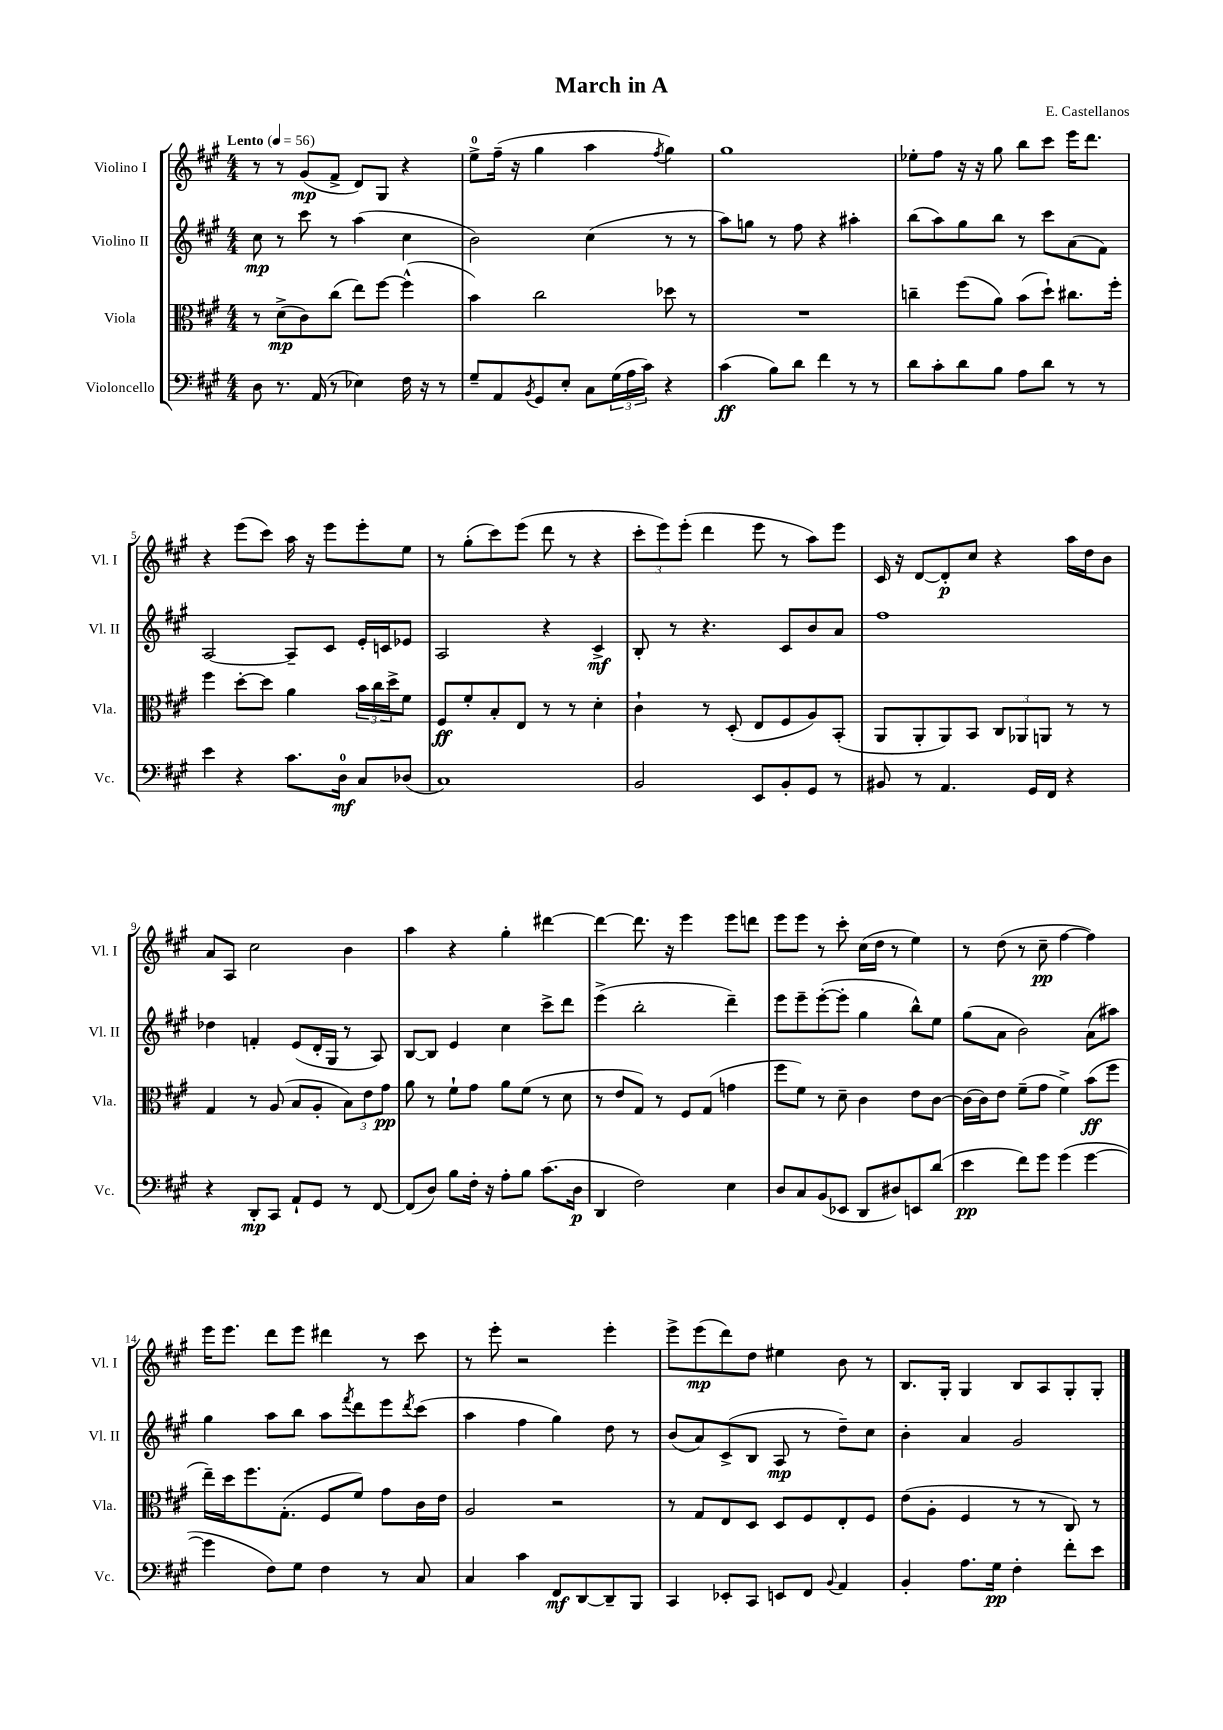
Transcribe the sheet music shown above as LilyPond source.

\header { title = "March in A" composer = "E. Castellanos" }
<<
\new StaffGroup <<
\new Staff = "s0" \with { instrumentName = "Violino I" shortInstrumentName = "Vl. I" } {
    \clef treble \key a \major \numericTimeSignature \time 4/4 \tempo "Lento" 4 = 56
    r8 r8 gis'8\mp( fis'8-> d'8) gis8 r4 |
    e''8-0-> fis''16--( r16 gis''4 a''4 \acciaccatura { fis''8 } gis''4) |
    gis''1 |
    ees''8-. fis''8 r16 r16 gis''8 b''8 cis'''8 e'''16 d'''8. |
    r4 e'''8( cis'''8) a''16 r16 e'''8 e'''8-. e''8 |
    r8 gis''8-.( cis'''8) e'''8( d'''8 r8 r4 |
    \tuplet 3/2 { cis'''8-. e'''8) e'''8-.( } d'''4 e'''8 r8 a''8) e'''8 |
    cis'16 r16 d'8~ d'8-.\p cis''8 r4 a''16 d''16 b'8 |
    a'8 a8 cis''2 b'4 |
    a''4 r4 gis''4-. dis'''4~ |
    dis'''4~ dis'''8. r16 e'''4 e'''8 d'''8 |
    e'''8 e'''8 r8 cis'''8-. cis''16( d''16 r8 e''4) |
    r8 d''8( r8 cis''8--\pp fis''4~ fis''4) |
    e'''16 e'''8. d'''8 e'''8 dis'''4 r8 cis'''8 |
    r8 e'''8-. r2 e'''4-. |
    e'''8-> e'''8\mp( d'''8) d''8 eis''4 b'8 r8 |
    b8. gis16-. gis4 b8 a8 gis8-. gis8-. \bar "|." |
}
\new Staff = "s1" \with { instrumentName = "Violino II" shortInstrumentName = "Vl. II" } {
    \clef treble \key a \major \numericTimeSignature \time 4/4
    cis''8\mp r8 cis'''8 r8 a''4( cis''4 |
    b'2) cis''4( r8 r8 |
    a''8) g''8 r8 fis''8 r4 ais''4-. |
    b''8( a''8) gis''8 b''8 r8 cis'''8 a'8( fis'8) |
    a2~ a8-- cis'8 e'16-. c'16 ees'8 |
    a2 r4 cis'4->\mf |
    b8-. r8 r4. cis'8 b'8 a'8 |
    fis''1 |
    des''4 f'4-. e'8( d'16-. gis16 r8 a8) |
    b8~ b8 e'4 cis''4 cis'''8-> d'''8 |
    e'''4->( b''2-. d'''4--) |
    e'''8 e'''8-- e'''8~-.( e'''8-. gis''4 b''8-^) e''8 |
    gis''8( a'8 b'2) a'8( ais''8) |
    gis''4 a''8 b''8 a''8 \acciaccatura { fis'''8 } d'''8 e'''8 \acciaccatura { d'''8 } cis'''8( |
    a''4 fis''4 gis''4) d''8 r8 |
    b'8( a'8) cis'8->( b8 a8\mp r8 d''8--) cis''8 |
    b'4-. a'4 gis'2 \bar "|." |
}
\new Staff = "s2" \with { instrumentName = "Viola" shortInstrumentName = "Vla." } {
    \clef alto \key a \major \numericTimeSignature \time 4/4
    r8 d'8->\mp( cis'8) cis''8( e''8) fis''8~ fis''4-^( |
    b'4) cis''2 des''8 r8 |
    R1 |
    c''4-- fis''8( a'8) b'8( d''8-!) cis''8. fis''16-. |
    fis''4 d''8~-. d''8 a'4 \tuplet 3/2 { b'16 cis''16 d''16-> } fis'8 |
    fis8\ff fis'8-. b8-. e8 r8 r8 d'4-. |
    cis'4-! r8 d8-.( e8 fis8 a8) b,8-.( |
    a,8 a,8-. a,8) b,8 \tuplet 3/2 { cis8 aes,8 a,8 } r8 r8 |
    gis4 r8 a8( b8 a8-. \tuplet 3/2 { b8) e'8 gis'8\pp } |
    a'8 r8 fis'8-! gis'8 a'8 fis'8( r8 d'8 |
    r8 e'8 gis8) r8 fis8 gis8( g'4 |
    fis''8 fis'8) r8 d'8-- cis'4 e'8 cis'8~ |
    cis'16( cis'16) e'8 fis'8--( gis'8 fis'4->) b'8\ff( fis''8 |
    e''16--) d''16 fis''8. gis8.-.( fis8 fis'8) gis'8 cis'16 e'16 |
    a2 r2 |
    r8 gis8 e8 d8 d8 fis8 e8-. fis8 |
    e'8( a8-. fis4 r8 r8 cis8) r8 \bar "|." |
}
\new Staff = "s3" \with { instrumentName = "Violoncello" shortInstrumentName = "Vc." } {
    \clef bass \key a \major \numericTimeSignature \time 4/4
    d8 r8. a,16( r8 ees4) fis16 r16 r8 |
    gis8-- a,8 \acciaccatura { b,8 } gis,8 e8-. cis8 \tuplet 3/2 { gis16( a16 cis'16) } r4 |
    cis'4\ff( b8) d'8 fis'4 r8 r8 |
    d'8 cis'8-. d'8 b8 a8 d'8 r8 r8 |
    e'4 r4 cis'8. d16-0\mf cis8 des8( |
    cis1) |
    b,2 e,8 b,8-. gis,8 r8 |
    bis,8 r8 a,4. gis,16 fis,16 r4 |
    r4 d,8-.\mp cis,8 a,8-! gis,8 r8 fis,8~ |
    fis,8( d8) b8 fis16-. r16 a8-. b8 cis'8.( d16\p |
    d,4 fis2) e4 |
    d8 cis8 b,8( ees,8 d,8 dis8) e,8 d'8( |
    e'4\pp fis'8) gis'8 gis'4( gis'4~ |
    gis'4 fis8) gis8 fis4 r8 cis8 |
    cis4 cis'4 fis,8\mf d,8~ d,8-- b,,8 |
    cis,4 ees,8-. cis,8 e,8 fis,8 \appoggiatura { b,8 } a,4 |
    b,4-. a8. gis16\pp fis4-. fis'8-. e'8 \bar "|." |
}
>>
>>
